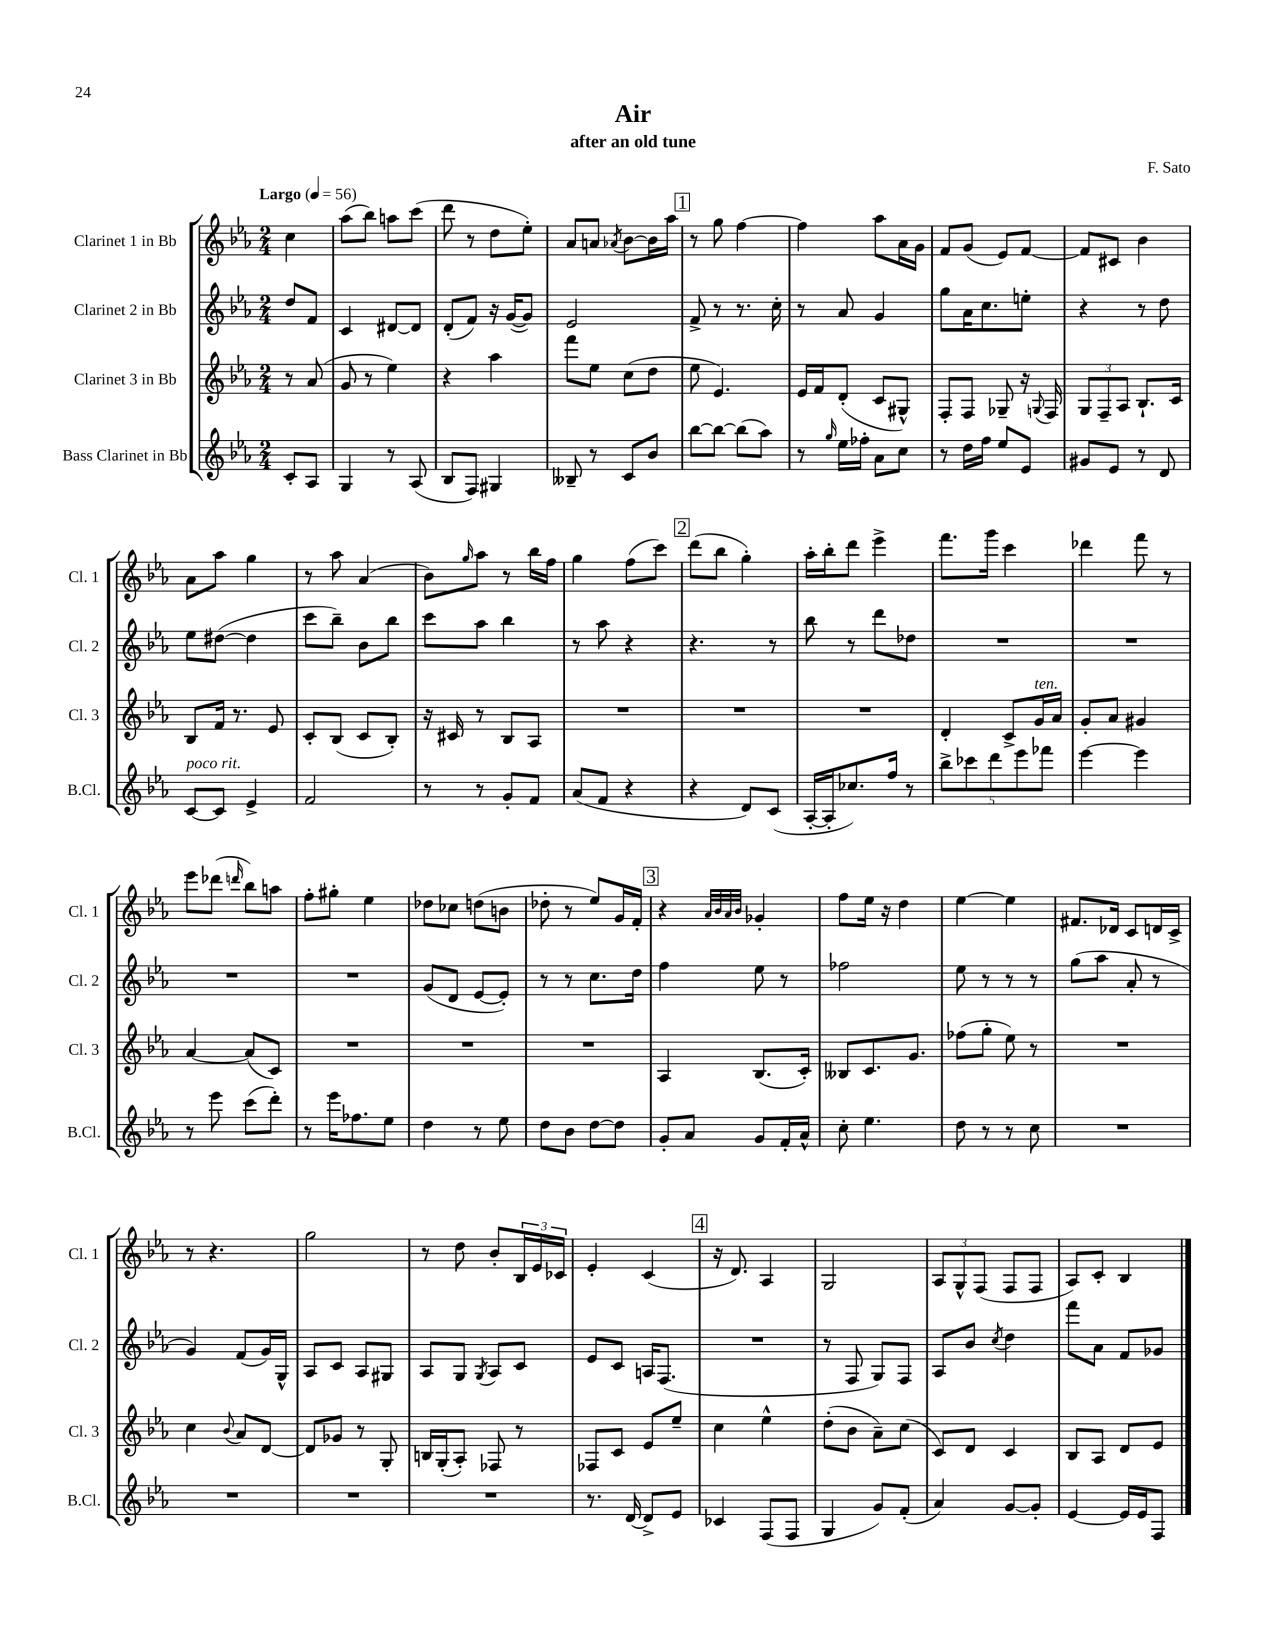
\header { title = "Air" composer = "F. Sato" subtitle = "after an old tune" }
<<
\new StaffGroup <<
\new Staff = "s0" \with { instrumentName = "Clarinet 1 in Bb" shortInstrumentName = "Cl. 1" } {
    \clef treble \key ees \major \numericTimeSignature \time 2/4 \partial 4 \tempo "Largo" 4 = 56
    c''4 |
    aes''8( bes''8) a''8 c'''8( |
    d'''8 r8 d''8 ees''8-.) |
    aes'8 a'8 \acciaccatura { aes'8 } bes'8~ bes'16 aes''16 |
    \mark \markup { \box "1" } r8 g''8 f''4~ |
    f''4 aes''8 aes'16 g'16 |
    f'8 g'8( ees'8) f'8~ |
    f'8 cis'8 bes'4 |
    aes'8 aes''8 g''4 |
    r8 aes''8 aes'4( |
    bes'8) \grace { g''16 } aes''8 r8 bes''16 f''16 |
    g''4 f''8( c'''8) |
    \mark \markup { \box "2" } d'''8( bes''8 g''4-.) |
    aes''16-. bes''16-. d'''8 ees'''4-> |
    f'''8. g'''16 c'''4 |
    des'''4 f'''8 r8 |
    ees'''8 des'''8( \grace { d'''16 } bes''8) a''8 |
    f''8-. gis''8-. ees''4 |
    des''8 ces''8 d''8( b'8 |
    des''8-. r8 ees''8) g'16 f'16-. |
    \mark \markup { \box "3" } r4 \grace { aes'32 bes'32 aes'32 bes'32 } ges'4-. |
    f''8 ees''16 r16 d''4 |
    ees''4~ ees''4 |
    fis'8. des'16 c'8 d'16 c'16-> |
    r8 r4. |
    g''2 |
    r8 d''8 bes'8-. \tuplet 3/2 { bes16 ees'16 ces'16 } |
    ees'4-. c'4( |
    \mark \markup { \box "4" } r16 d'8.) aes4 |
    g2 |
    \tuplet 3/2 { aes8 g8-^ f8( } f8 f8 |
    aes8) c'8-. bes4 \bar "|." |
}
\new Staff = "s1" \with { instrumentName = "Clarinet 2 in Bb" shortInstrumentName = "Cl. 2" } {
    \clef treble \key ees \major \numericTimeSignature \time 2/4 \partial 4
    d''8 f'8 |
    c'4 dis'8~ dis'8 |
    d'8-.( f'8) r16 g'16~( g'8) |
    ees'2 |
    \mark \markup { \box "1" } f'8-> r8 r8. c''16-. |
    r8 aes'8 g'4 |
    g''8 aes'16 c''8. e''8-. |
    r4 r8 d''8 |
    ees''8 dis''8~( dis''4 |
    c'''8 bes''8--) bes'8 bes''8 |
    c'''8 aes''8 bes''4 |
    r8 aes''8 r4 |
    \mark \markup { \box "2" } r4. r8 |
    bes''8 r8 d'''8 des''8 |
    R2 |
    R2 |
    R2 |
    R2 |
    g'8( d'8 ees'8~ ees'8-.) |
    r8 r8 c''8. d''16 |
    \mark \markup { \box "3" } f''4 ees''8 r8 |
    fes''2 |
    ees''8 r8 r8 r8 |
    g''8( aes''8 aes'8-. r8 |
    g'4) f'8( g'16) g16-^ |
    aes8 c'8 aes8 gis8 |
    aes8 g8 \acciaccatura { g8 } aes8 c'8 |
    ees'8 c'8 a16 f8.( |
    \mark \markup { \box "4" } R2 |
    r8 f8 g8) f8 |
    aes8 bes'8 \acciaccatura { c''8 } d''4 |
    f'''8 aes'8 f'8 ges'8 \bar "|." |
}
\new Staff = "s2" \with { instrumentName = "Clarinet 3 in Bb" shortInstrumentName = "Cl. 3" } {
    \clef treble \key ees \major \numericTimeSignature \time 2/4 \partial 4
    r8 aes'8( |
    g'8 r8 ees''4) |
    r4 aes''4 |
    f'''8 ees''8 c''8( d''8 |
    \mark \markup { \box "1" } ees''8 ees'4.) |
    ees'16 f'16 d'8-.( c'8 gis8-^) |
    f8-. f8 ges8-- r16 \appoggiatura { g8 } f16 |
    \tuplet 3/2 { g8 f8-- aes8 } bes8.-! c'16 |
    bes8 f'16 r8. ees'8 |
    c'8-. bes8( c'8 bes8-.) |
    r16 cis'16 r8 bes8 aes8 |
    R2 |
    \mark \markup { \box "2" } R2 |
    R2 |
    d'4-. c'8-> g'16^\markup { \italic "ten." } aes'16 |
    g'8-. aes'8 gis'4 |
    aes'4~ aes'8( c'8) |
    R2 |
    R2 |
    R2 |
    \mark \markup { \box "3" } aes4 bes8.( c'16-.) |
    beses8 c'8. g'8. |
    fes''8( g''8-. ees''8) r8 |
    R2 |
    c''4 \appoggiatura { bes'8 } aes'8 d'8~ |
    d'8 ges'8 r8 g8-. |
    b16 g16-.( aes8-.) fes8 r8 |
    fes8 c'8 ees'8 ees''8-- |
    \mark \markup { \box "4" } c''4 ees''4-^ |
    d''8-.( bes'8 aes'8--) c''8( |
    c'8) d'8 c'4 |
    bes8 aes8 d'8 ees'8 \bar "|." |
}
\new Staff = "s3" \with { instrumentName = "Bass Clarinet in Bb" shortInstrumentName = "B.Cl." } {
    \clef treble \key ees \major \numericTimeSignature \time 2/4 \partial 4
    c'8-. aes8 |
    g4 r8 aes8( |
    bes8 f8) gis4 |
    beses8-- r8 c'8 bes'8 |
    \mark \markup { \box "1" } bes''8~ bes''8~ bes''8( aes''8) |
    r8 \grace { g''16 } ees''16 fes''16-. aes'8 c''8 |
    r8 d''16 f''16 ees''8 ees'8 |
    gis'8 ees'8 r8 d'8 |
    c'8~^\markup { \italic "poco rit." } c'8 ees'4-> |
    f'2 |
    r8 r8 g'8-. f'8 |
    aes'8( f'8 r4 |
    \mark \markup { \box "2" } r4 d'8) c'8( |
    aes16~-. aes16-. ces''8.) f''16 r8 |
    \tuplet 5/4 { bes''8-> ces'''8 d'''8 ees'''8 fes'''8 } |
    ees'''4~ ees'''4 |
    r8 ees'''8 c'''8( d'''8-.) |
    r8 ees'''16 fes''8. ees''8 |
    d''4 r8 ees''8 |
    d''8 bes'8 d''8~ d''8 |
    \mark \markup { \box "3" } g'8-. aes'8 g'8 f'16-. aes'16-^ |
    c''8-. ees''4. |
    d''8 r8 r8 c''8 |
    R2 |
    R2 |
    R2 |
    R2 |
    r8. d'16~ d'8-> ees'8 |
    \mark \markup { \box "4" } ces'4 f8( f8 |
    g4 g'8) f'8-.( |
    aes'4) g'8~ g'8-. |
    ees'4~ ees'16 ees'16 f8 \bar "|." |
}
>>
>>
\layout { \context { \Score \remove "Bar_number_engraver" } }
